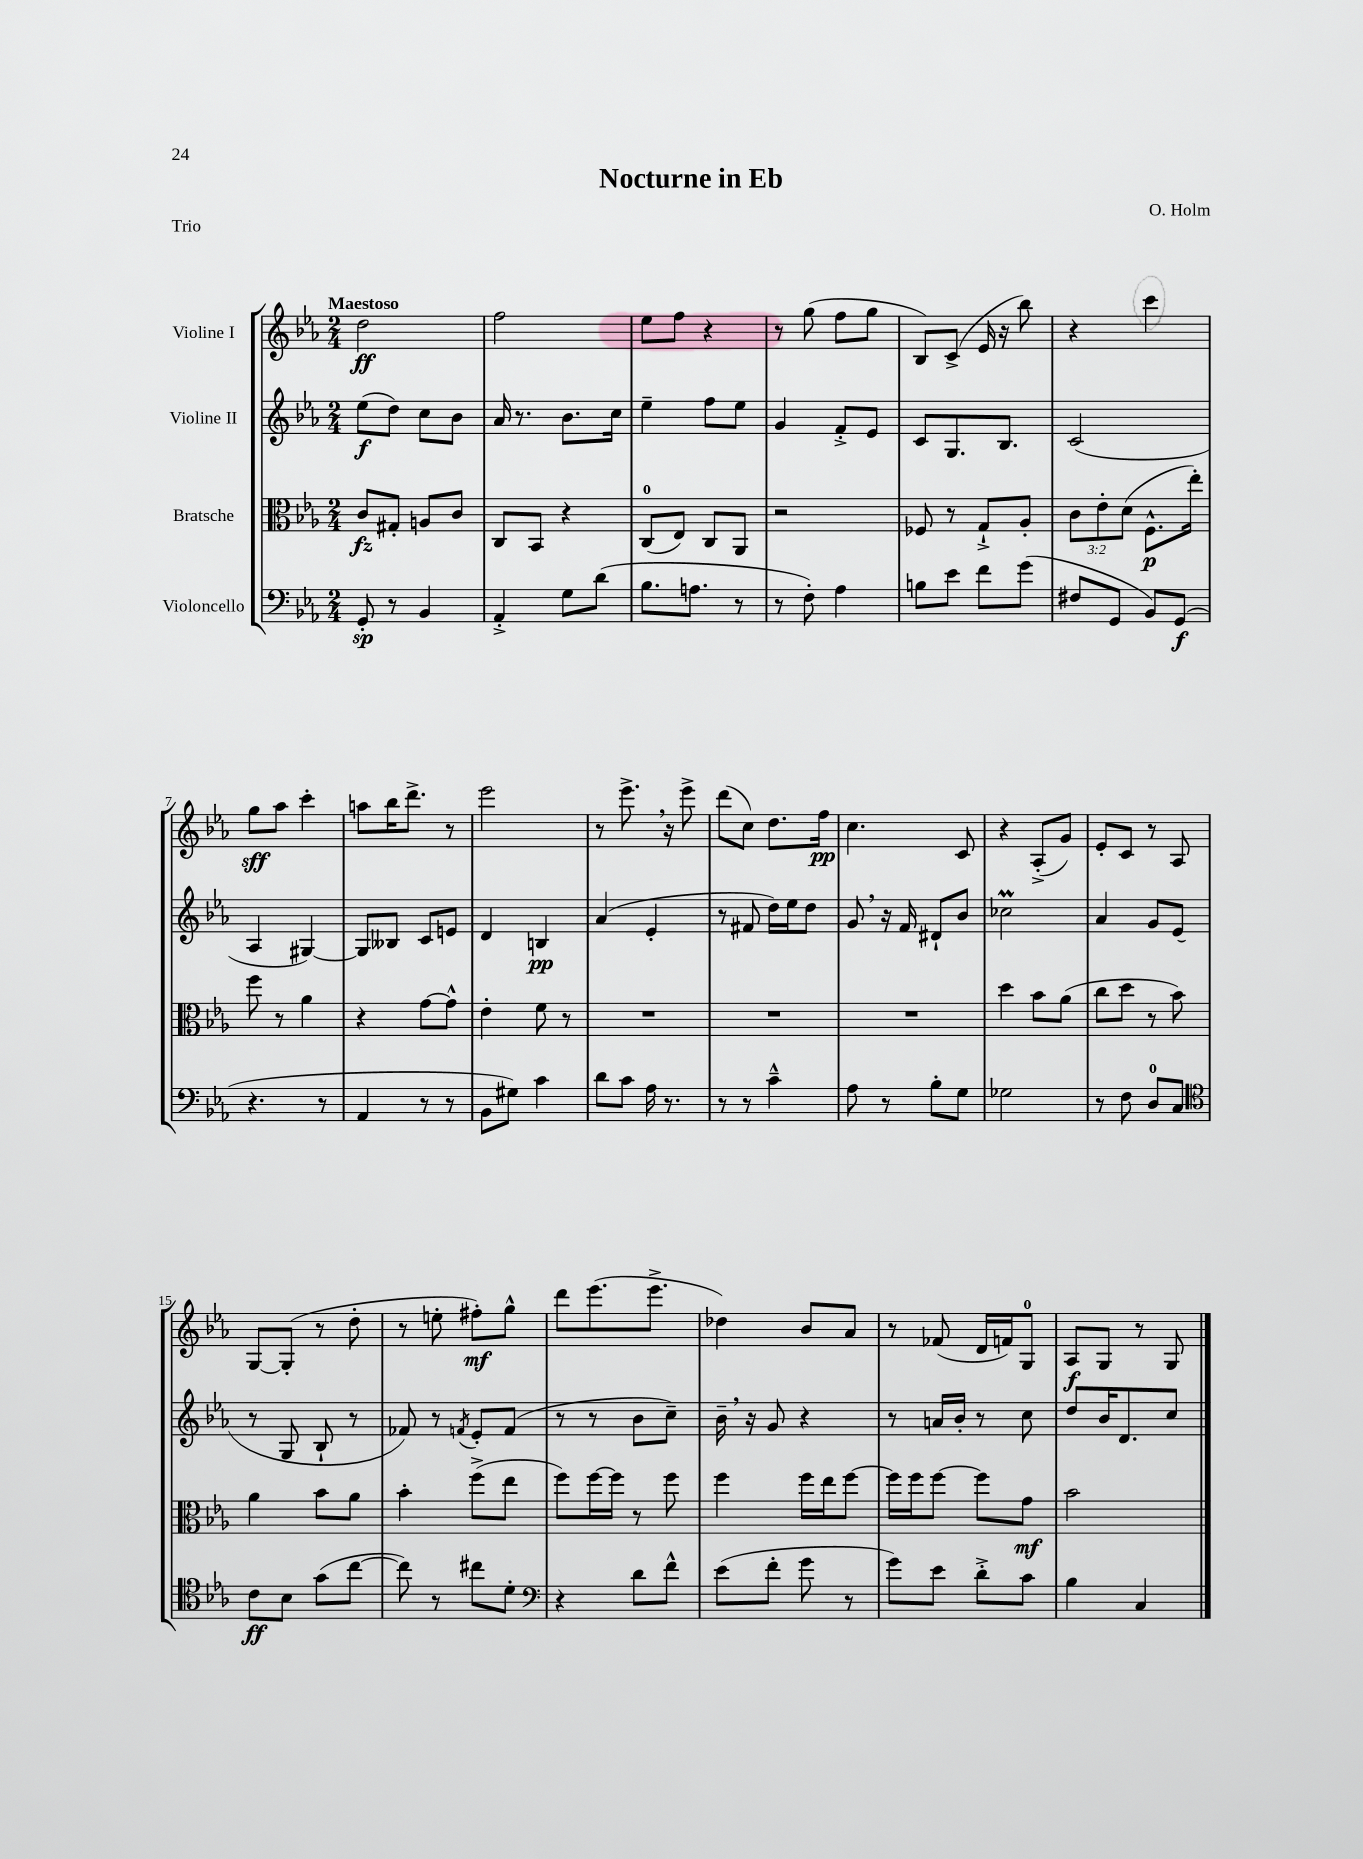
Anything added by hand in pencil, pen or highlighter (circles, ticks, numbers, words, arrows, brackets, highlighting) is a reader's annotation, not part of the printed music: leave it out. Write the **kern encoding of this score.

**kern	**kern	**kern	**kern
*staff4	*staff3	*staff2	*staff1
*clefF4	*clefC3	*clefG2	*clefG2
*k[b-e-a-]	*k[b-e-a-]	*k[b-e-a-]	*k[b-e-a-]
*M2/4	*M2/4	*M2/4	*M2/4
8GG'/	8c/L	(8ee-\L	2dd\
8r	8G#'/J	8dd\J)	.
4BB-/	8A/L	8cc\L	.
.	8c/J	8b-\J	.
=	=	=	=
4AA-'^/	8C/L	16a-/	2ff\
.	.	8.r	.
.	8BB-/J	.	.
8G\L	4r	8.b-\L	.
(8d\J	.	.	.
.	.	16cc\Jk	.
=	=	=	=
8.B-\L	(8C/L	4ee-~\	8ee-\L
.	8E-/J)	.	8ff\J
8.A\J	.	.	.
.	8C/L	8ff\L	4r
8r	8AA-/J	8ee-\J	.
=	=	=	=
8r	2r	4g/	8r
8F'\)	.	.	(8gg\
4A-\	.	8f'^/L	8ff\L
.	.	8e-/J	8gg\J
=	=	=	=
8B\L	8F-/	8c/L	8B-/L)
8e-\J	8r	8.G/	(8c^/J
8f\L	8G`^/L	.	16e-/
.	.	8.B-/J	16r
(8g\J	8A-'/J	.	8bb-\)
=	=	=	=
8F#/L	12c\L	(2c/	4r
.	12e-'\	.	.
8GG/J	.	.	.
.	(12d\J	.	.
8BB-/L)	8.F^^\L	.	4ccc\
(8GG/J	.	.	.
.	16ee-'\Jk)	.	.
=	=	=	=
4.r	8ff\	4A-/	8gg\L
.	8r	.	8aa-\J
.	4a-\	[4G#/)	4ccc'\
8r	.	.	.
=	=	=	=
4AA-/	4r	8G#/]L	8aa\L
.	.	8B--/J	16bb-\K
.	.	.	8.ddd^\J
8r	[8g\L	8c/L	.
8r	8g^^\]J	8e/J	8r
=	=	=	=
8BB-\L	4e-'\	4d/	2eee-\
8G#\J)	.	.	.
4c\	8f\	4B/	.
.	8r	.	.
=	=	=	=
8d\L	2r	(4a-/	8r
8c\J	.	.	8.eee-^\
16A-\	.	4e-'/	.
8.r	.	.	16r
.	.	.	8eee-^\
=	=	=	=
8r	2r	8r	(8ddd\L
8r	.	8f#/	8cc\J)
4c~^^\	.	16dd\LL)	8.dd\L
.	.	16ee-\J	.
.	.	8dd\J	.
.	.	.	16ff\Jk
=	=	=	=
8A-\	2r	8g/	4.cc\
8r	.	16r	.
.	.	16f/	.
8B-'\L	.	8d#`/L	.
8G\J	.	8b-/J	8c/
=	=	=	=
2G-\	4dd\	2cc-\	4r
.	8b-\L	.	(8A-'^/L
.	(8a-\J	.	8g/J)
=	=	=	=
8r	8cc\L	4a-/	8e-'/L
8F\	8dd\J	.	8c/J
8D/L	8r	8g/L	8r
8C/J	8b-\)	(8e-/J	8A-/
=	=	=	=
*clefC4	*	*	*
8c\L	4a-\	8r	[8G/L
8B-\J	.	8G/	(8G'/]J
(8g\L	8b-\L	8B-`/	8r
[8cc\J	8a-\J	8r	8dd'\
=	=	=	=
8cc\])	4b-'\	8f-/)	8r
8r	.	8r	8ee'\
.	.	8qf/	.
8cc#\L	(8ff^\L	8e-'/L	8ff#'\L)
8d'\J	8ee-\J	(8f/J	8gg^^\J
=	=	=	=
*clefF4	*	*	*
4r	8ff\L)	8r	8ddd\L
.	[16ff\L	8r	(8.eee-\
.	16ff\]JJ	.	.
8d\L	8r	8b-\L	.
.	.	.	8.eee-^\J
8f^^\J	8ff\	8cc~\J)	.
=	=	=	=
(8e-\L	4ff\	16b-~\	4dd-\)
.	.	16r	.
8f'\J	.	8g/	.
8g\	16ff\LL	4r	8b-/L
.	16ee-\J	.	.
8r	[8ff\J	.	8a-/J
=	=	=	=
8g\L)	16ff\]LL	8r	8r
.	16ff\J	.	.
8e-\J	[8ff\J	16a/LL	(8f-/
.	.	16b-'/JJ	.
8d'^\L	8ff\]L	8r	16d/LL
.	.	.	16f/J)
8c\J	8g\J	8cc\	8G/J
=	=	=	=
4B-\	2b-\	8dd/L	8A-/L
.	.	16b-/K	8G/J
.	.	8.d/	.
4C/	.	.	8r
.	.	8cc/J	8G/
==	==	==	==
*-	*-	*-	*-
